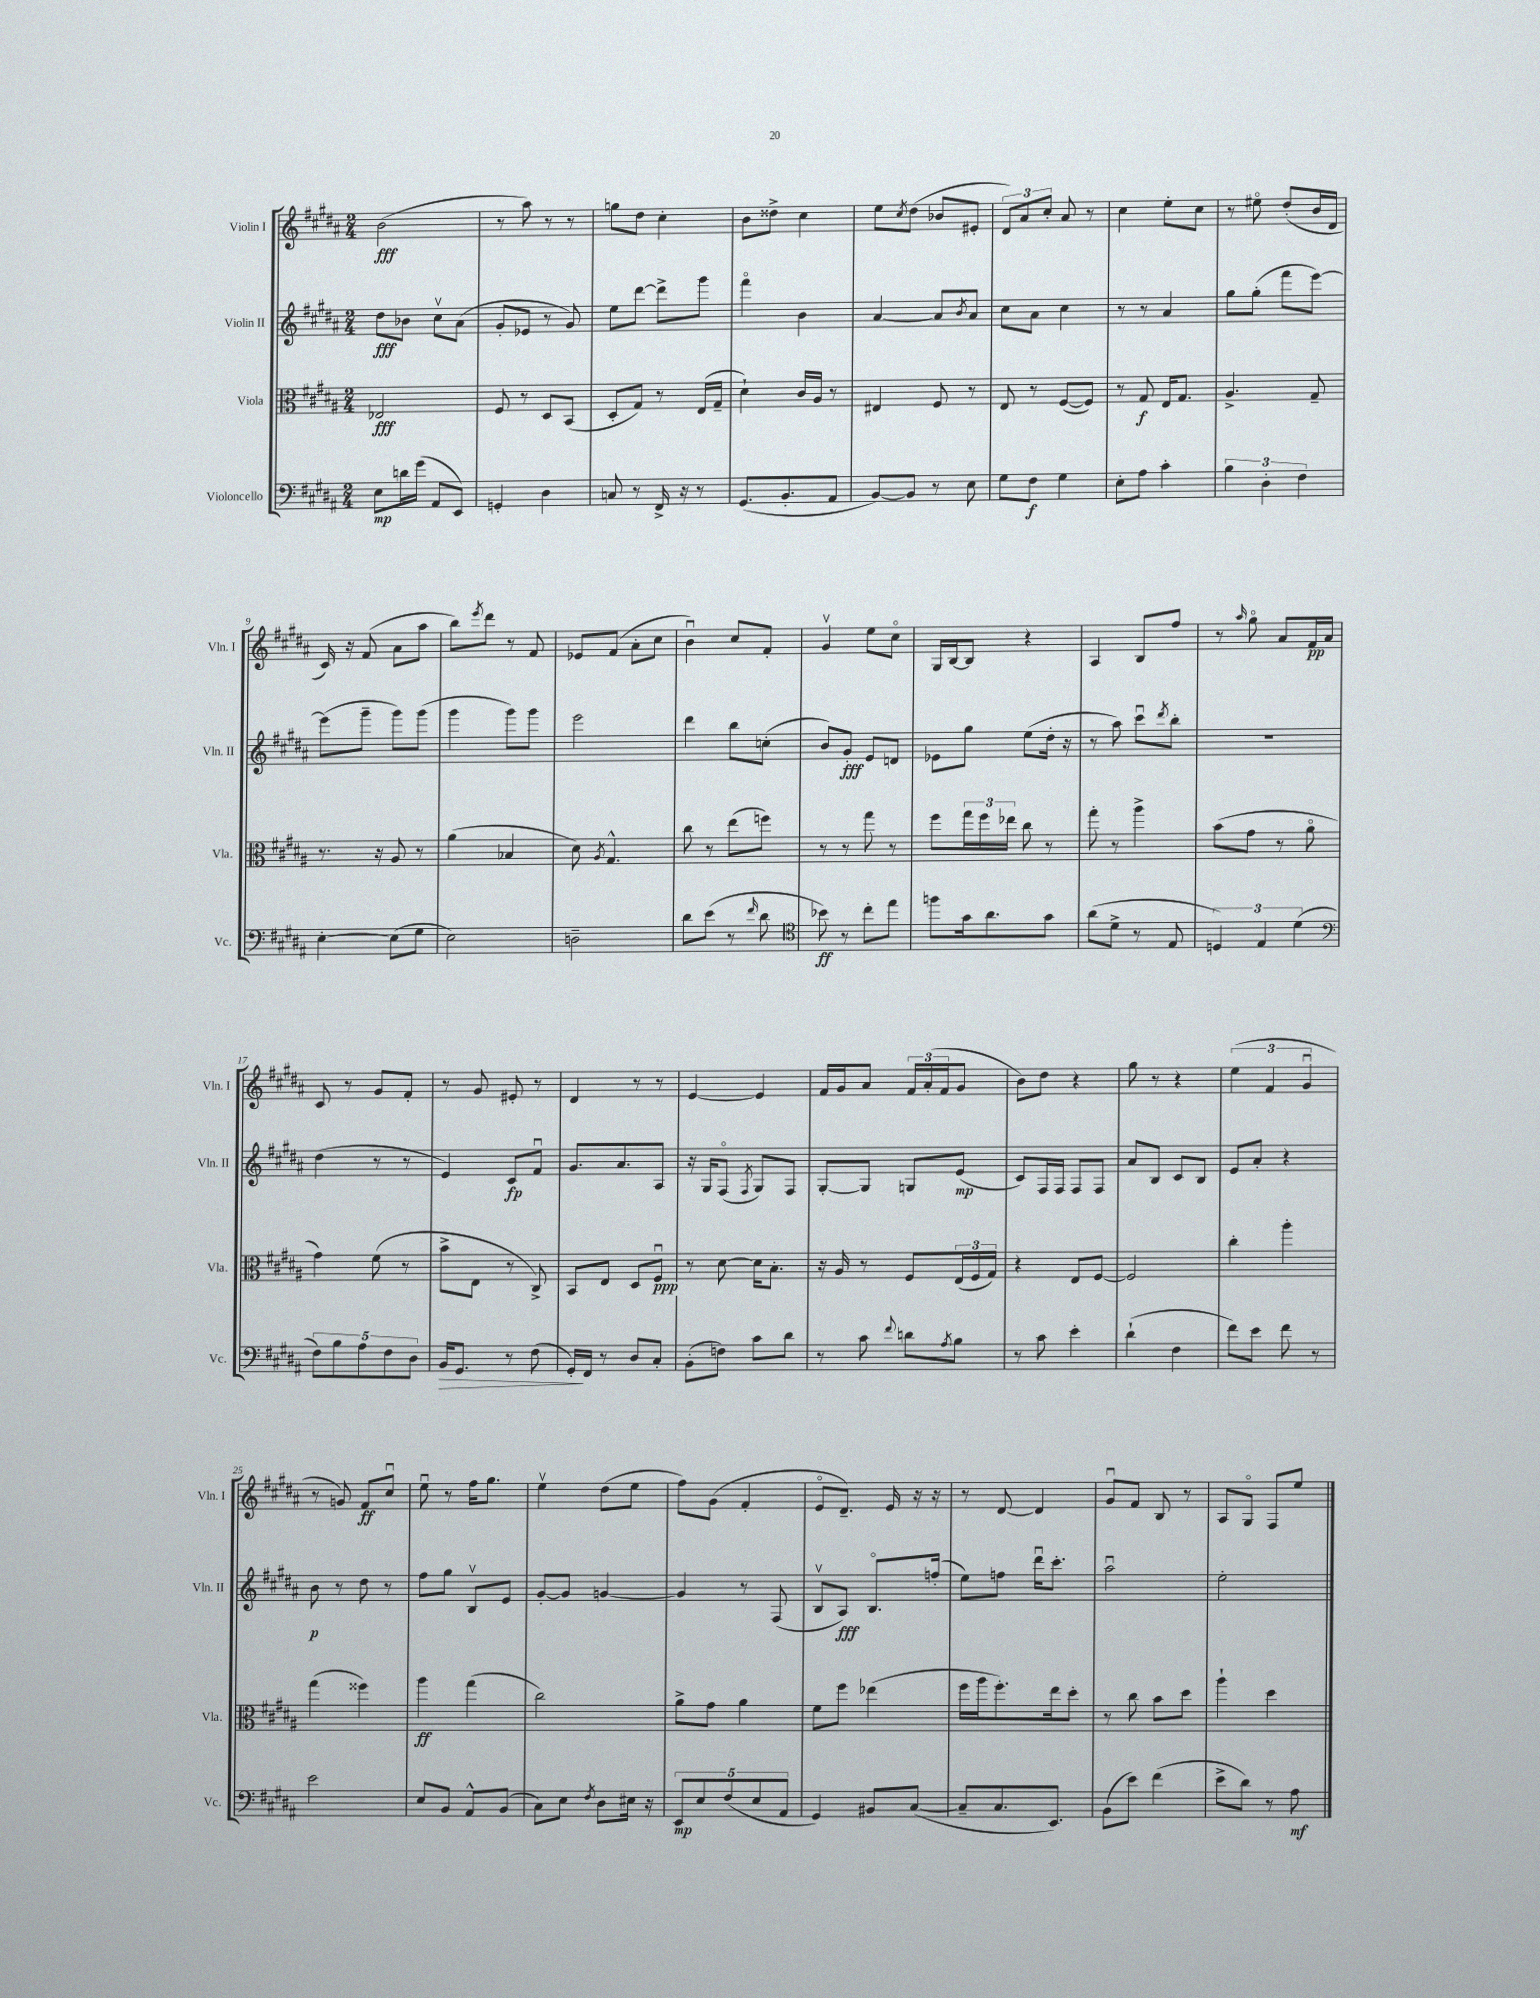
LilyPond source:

<<
\new StaffGroup <<
\new Staff = "s0" \with { instrumentName = "Violin I" shortInstrumentName = "Vln. I" } {
    \clef treble \key b \major \numericTimeSignature \time 2/4
    b'2\fff( |
    r8 ais''8) r8 r8 |
    g''8 dis''8 cis''4-. |
    b'8 disis''8-> cis''4 |
    e''8 \acciaccatura { cis''8 } dis''8( bes'8 eis'8-. |
    \tuplet 3/2 { dis'8) ais'8 cis''8-. } ais'8 r8 |
    cis''4 e''8-. cis''8 |
    r8 eis''8\flageolet dis''8-.( b'16 dis'16 |
    cis'16) r16 fis'8( ais'8 ais''8 |
    b''8) \acciaccatura { e'''8 } dis'''8 r8 fis'8 |
    ees'8 fis'8( ais'8-. cis''8 |
    b'4\downbow) cis''8 fis'8-. |
    gis'4\upbow e''8 cis''8\flageolet |
    gis16 b16~ b8 r4 |
    ais4 b8 fis''8 |
    r8 \grace { ais''16 } gis''8\flageolet ais'8 fis'16\pp ais'16 |
    cis'8 r8 gis'8 fis'8-. |
    r8 gis'8 eis'8-. r8 |
    dis'4 r8 r8 |
    e'4~ e'4 |
    fis'16 gis'16 ais'8 \tuplet 3/2 { fis'16 ais'16-.( fis'16 } gis'8 |
    b'8) dis''8 r4 |
    gis''8 r8 r4 |
    \tuplet 3/2 { e''4( fis'4 gis'4\downbow } |
    r8 g'8) fis'8\ff cis''8\downbow |
    e''8\downbow r8 fis''16 gis''8. |
    e''4\upbow dis''8( e''8 |
    fis''8) gis'8( fis'4-. |
    e'8\flageolet dis'8.--) e'16 r16 r16 |
    r8 dis'8~ dis'4 |
    gis'8\downbow fis'8 b8 r8 |
    ais8 gis8\flageolet fis8 e''8 \bar "|." |
}
\new Staff = "s1" \with { instrumentName = "Violin II" shortInstrumentName = "Vln. II" } {
    \clef treble \key b \major \numericTimeSignature \time 2/4
    dis''8\fff bes'8 cis''8\upbow ais'8( |
    gis'8-. ees'8 r8 gis'8) |
    e''8 dis'''8~ dis'''8-> gis'''8 |
    fis'''4\flageolet b'4 |
    ais'4~ ais'8 \acciaccatura { b'8 } ais'8 |
    cis''8 ais'8 cis''4 |
    r8 r8 ais'4 |
    gis''8 gis''8-.( fis'''8 e'''8~) |
    e'''8( gis'''8-- gis'''8) gis'''8( |
    gis'''4 gis'''8) gis'''8 |
    e'''2 |
    dis'''4 b''8 c''8-.( |
    b'8) gis'8-.\fff e'8 d'8 |
    ees'8 gis''8 e''8( dis''16-. r16 |
    r8 ais''8) cis'''8\downbow \acciaccatura { dis'''8 } b''8-. |
    R2 |
    dis''4( r8 r8 |
    e'4) cis'8\fp fis'8\downbow |
    gis'8. ais'8. ais8 |
    r16 gis16 fis8\flageolet( \acciaccatura { fis8 } gis8) fis8 |
    gis8~-. gis8 g8 e'8\mp( |
    cis'8) fis16 fis16 fis8 fis8 |
    ais'8 b8 cis'8 b8 |
    e'8 ais'8-. r4 |
    b'8\p r8 dis''8 r8 |
    fis''8 gis''8 b8\upbow e'8 |
    gis'8~-. gis'8 g'4~ |
    g'4 r8 fis8( |
    b8\upbow ais8\fff) b8.\flageolet f''16-.( |
    e''8) f''8 dis'''16\downbow cis'''8.-. |
    ais''2\downbow |
    e''2-. \bar "|." |
}
\new Staff = "s2" \with { instrumentName = "Viola" shortInstrumentName = "Vla." } {
    \clef alto \key b \major \numericTimeSignature \time 2/4
    ees2\fff |
    fis8 r8 dis8 b,8( |
    dis8-. gis8) r8 e16( gis16-- |
    dis'4-!) cis'16 ais16 r8 |
    eis4 fis8 r8 |
    e8 r8 fis8~( fis8) |
    r8 gis8\f e16 gis8. |
    ais4.-> gis8-- |
    r8. r16 ais8 r8 |
    ais'4( bes4 |
    dis'8) \acciaccatura { ais8 } gis4.-^ |
    cis''8 r8 e''8( f''8) |
    r8 r8 gis''8 r8 |
    fis''8 \tuplet 3/2 { gis''16 fis''16 ees''16 } cis''8 r8 |
    gis''8-. r8 ais''4-> |
    b'8( gis'8 r8 ais'8\flageolet |
    gis'4) fis'8( r8 |
    b'8-> e8 r8 cis8->) |
    b,8 e8 dis8 fis8\downbow\ppp |
    r8 dis'8~ dis'16 b8.-. |
    r16 ais16 r8 fis8 \tuplet 3/2 { e16( fis16 gis16) } |
    r4 e8 fis8~ |
    fis2 |
    cis''4-. ais''4-. |
    gis''4( fisis''4) |
    ais''4\ff gis''4( |
    cis''2) |
    ais'8-> gis'8 ais'4 |
    fis'8 fis''8 ees''4( |
    fis''16 ais''16 fis''8.-.) e''16 dis''8-. |
    r8 cis''8 b'8 dis''8 |
    ais''4-! dis''4 \bar "|." |
}
\new Staff = "s3" \with { instrumentName = "Violoncello" shortInstrumentName = "Vc." } {
    \clef bass \key b \major \numericTimeSignature \time 2/4
    e8\mp d'16 gis'16( ais,8 e,8) |
    g,4-. dis4 |
    c8 r8 fis,16-> r16 r8 |
    gis,8.( b,8.-. ais,8 |
    b,8~) b,8 r8 e8 |
    gis8 fis8\f gis4 |
    e8-. ais8 cis'4-. |
    \tuplet 3/2 { b4 dis4-. fis4 } |
    e4~-. e8( gis8 |
    e2) |
    d2-- |
    dis'8 e'8( r8 \grace { fis'16 } dis'8 |
    \clef tenor bes'8\ff) r8 cis''8-. e''8 |
    f''8 gis'16 ais'8. gis'8 |
    ais'8( dis'8-> r8 e8 |
    \tuplet 3/2 { d4) e4 dis'4( } |
    \clef bass \tuplet 5/4 { fis8) b8 ais8 fis8 dis8 } |
    b,16\> gis,8. r8 fis8( |
    gis,16-.\!) fis,16 r8 dis8 cis8-. |
    b,8-.( f8) cis'8 dis'8 |
    r8 cis'8 \appoggiatura { fis'8 } d'8 \acciaccatura { ais8 } b8 |
    r8 cis'8 e'4-. |
    dis'4-!( fis4 |
    fis'8) e'8 fis'8 r8 |
    e'2 |
    e8 b,8 ais,8-^ b,8( |
    cis8) e8 \acciaccatura { fis8 } dis8 eis16 r16 |
    \tuplet 5/4 { e,8\mp e8 fis8( e8 ais,8 } |
    gis,4) bis,8 cis8~( |
    cis8-- cis8. e,8.) |
    b,8( e'8) fis'4( |
    e'8-> dis'8) r8 ais8\mf \bar "|." |
}
>>
>>
